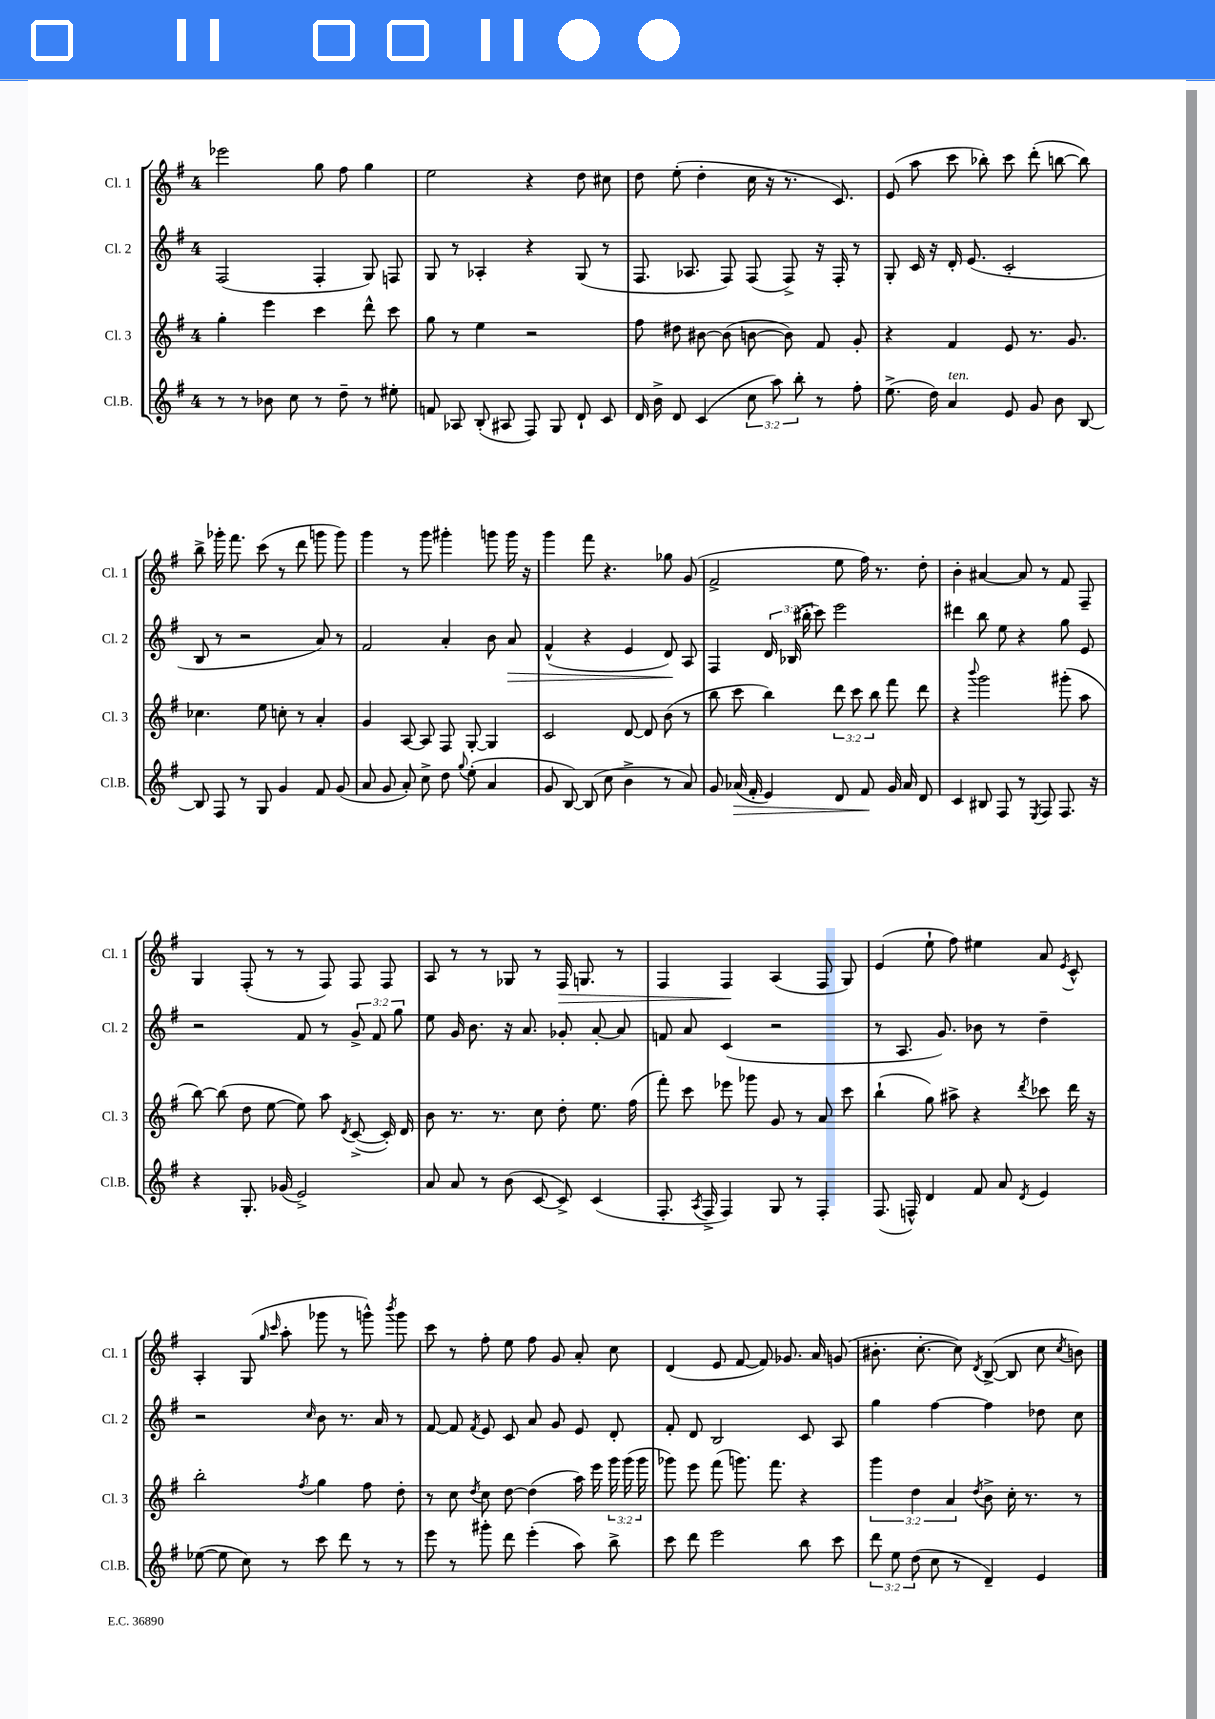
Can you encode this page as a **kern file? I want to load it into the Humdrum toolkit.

**kern	**kern	**kern	**kern
*staff4	*staff3	*staff2	*staff1
*clefG2	*clefG2	*clefG2	*clefG2
*k[f#]	*k[f#]	*k[f#]	*k[f#]
*M4/4	*M4/4	*M4/4	*M4/4
8r	4gg'	(2F#	2eee-
8r	.	.	.
8b-	4eee	.	.
8cc	.	.	.
8r	4ccc	4F#'	8gg
8dd~	.	.	8ff#
8r	8ddd^^	8G)	4gg
8ee#'	8ccc	8F	.
=	=	=	=
8f	8gg	8G	2ee
8A-	8r	8r	.
(8B'	4ee	4A-'	.
8A#	.	.	.
8F#)	2r	4r	4r
8G	.	.	.
8d`	.	(8G	8dd
8c	.	8r	8cc#
=	=	=	=
16d	8ff#	8.F#	8dd
16b^	.	.	.
8d	8dd#	.	(8ee'
.	.	8.A-	.
(4c	[8b#	.	4dd'
.	(8b#]	8F#)	.
12cc	[8b	(8F#	16cc
.	.	.	16r
12aa)	.	.	.
.	8b])	8F#^)	8.r
12bb'	.	.	.
8r	8f#	16r	.
.	.	16F#'	8.c)
8ff#'	8g'	8r	.
=	=	=	=
(8.ee^	4r	8G'	(8e
.	.	16c	8aa
16dd)	.	16r	.
4a	4f#	16d'	8ccc
.	.	(8.e	.
.	.	.	8bb-')
8e	8e	2c'	8ccc
8g	8.r	.	(8ddd'
8b	.	.	[8bb
.	8.g	.	.
[8B	.	.	8bb])
=	=	=	=
8B]	4.cc-	8B	8bb^
8F#	.	8r	16ggg-'
.	.	.	8.fff#
8r	.	2r	.
8G	8ee	.	(8ccc
4g	8cc'	.	8r
.	8r	.	8ddd
8f#	4a'	8a)	8ggg
(8g	.	8r	8ggg)
=	=	=	=
8a	4g	2f#	4ggg
8g	.	.	.
8a')	[8A	.	8r
8cc^	8A]	.	8ggg
8dd	8F#	4a'	4ggg#'
8qqgg	.	.	.
(8ee'	[8G'	.	.
4a	4G]	8b	8ggg
.	.	8a	16ggg
.	.	.	16r
=	=	=	=
8g	2c	(4f#^^	4ggg
[8B)	.	.	.
(8B]	.	4r	8fff#
8cc	.	.	4.r
4b^	[8d	4e	.
.	8d]	.	.
8r	(8b	8d)	8gg-
8a)	8r	8A	(8g
=	=	=	=
8g	8bb	4F#	2f#^
(16a-	8ccc	.	.
16f#'	.	.	.
4e)	4bb)	24d	.
.	.	(24B-	.
.	.	24bb#'	.
.	.	8ccc)	.
8d	12ddd	2eee	8ee
.	12ccc	.	.
8f#	.	.	16ff#)
.	12bb	.	.
.	.	.	8.r
16g	8fff#	.	.
16a-	.	.	.
8d	8ddd	.	8dd'
=	=	=	=
4c	4r	4ddd#	4b'
.	8qqbbb	.	.
8B#	2ggg	8bb	[4a#
8F#	.	8ee	.
8r	.	4r	8a#]
8qE	.	.	.
8F#	.	.	8r
8.F#	(8ggg#'	8gg	8f#
.	8aa	8e	8F#~
16r	.	.	.
=	=	=	=
4r	[8bb)	2r	4G
.	(8bb]	.	.
8.G'	8dd	.	(8F#'
.	[8ee	.	8r
(16g-	.	.	.
2e^)	8ee])	8f#	8r
.	8aa	8r	8F#)
.	8qd	.	.
.	([8c^	12g^	8F#
.	.	12f#	.
.	16c'])	.	8F#
.	.	12gg	.
.	16d	.	.
=	=	=	=
8a	8b	8ee	8A
8a	8.r	16g	8r
.	.	8.b	.
8r	.	.	8r
.	8.r	.	.
(8b	.	16r	8G-
.	.	8.a	.
[8c	8cc	.	8r
8c^])	8dd'	8g-'	16F#
.	.	.	8.G
(4c	8.ee	[8a'	.
.	.	8a]	8r
.	(16ff#	.	.
=	=	=	=
8.F#'	8fff#')	8f	4F#
.	8ccc	8a	.
8qA	.	.	.
16F#^	.	.	.
4F#)	8eee-	(4c	4F#
.	8ggg-	.	.
8G	8g	2r	(4A
8r	8r	.	.
4F#'	8a	.	8F#
.	8ccc	.	8G)
=	=	=	=
(8.F#	(4bb`	8r	(4e
.	.	8.A	.
16F^^)	.	.	.
4d	8gg)	.	8ee`
.	.	8.g)	.
.	8aa#^	.	8ff#)
8f#	4r	8b-	4ee#
8a	.	8r	.
8qd	8qddd	.	.
4e	8ccc-	4dd~	8a
.	.	.	8qe
.	16ddd	.	8c^^
.	16r	.	.
=	=	=	=
([8ee-	2bb'	2r	4A'
8ee-]	.	.	.
8cc)	.	.	(8G
.	.	.	16qqgg
.	.	.	16qqccc
8r	.	.	8aa'
.	8qff#	16qqcc	.
8ccc	4gg	8b	8ggg-
8ddd	.	8.r	8r
8r	8ff#	.	8ggg^^)
.	.	16a	.
.	.	.	8qbbb
8r	8dd'	8r	8ggg
=	=	=	=
8eee	8r	[8f#	8ccc
8r	8cc	8f#]	8r
.	8qdd	8qf#	.
8ggg#'	8cc	8e	8ff#'
8ddd	[8dd	8c	8ee
(4eee'	(4dd]	8a	8ff#
.	.	8g	8g
8aa)	16aa)	8e	8a'
.	16eee	.	.
8bb^	24ggg	8d'	8cc
.	(24ggg	.	.
.	24ggg	.	.
=	=	=	=
8ccc	8ggg-)	8f#'	(4d
8ddd	8eee	8d	.
2eee	(8fff#	2B	8e
.	8.ggg)	.	[8f#
.	.	.	8f#])
.	8.fff#	.	.
.	.	.	8.g-
8bb	4r	8c	.
.	.	.	16a
8ccc	.	8A	(8g
=	=	=	=
12ddd	6ggg	4gg	8.b#'
12ee	.	.	.
(12dd	6dd	.	.
.	.	.	[8.cc'
8cc	.	[4ff#	.
.	6a	.	.
8r	.	.	8cc])
.	8qdd	.	8qd
4d~)	8b^	4ff#]	([8B^
.	16cc'	.	8B]
.	8.r	.	.
4e	.	8dd-	8cc
.	.	.	8qcc
.	8r	8cc	8b)
==	==	==	==
*-	*-	*-	*-
